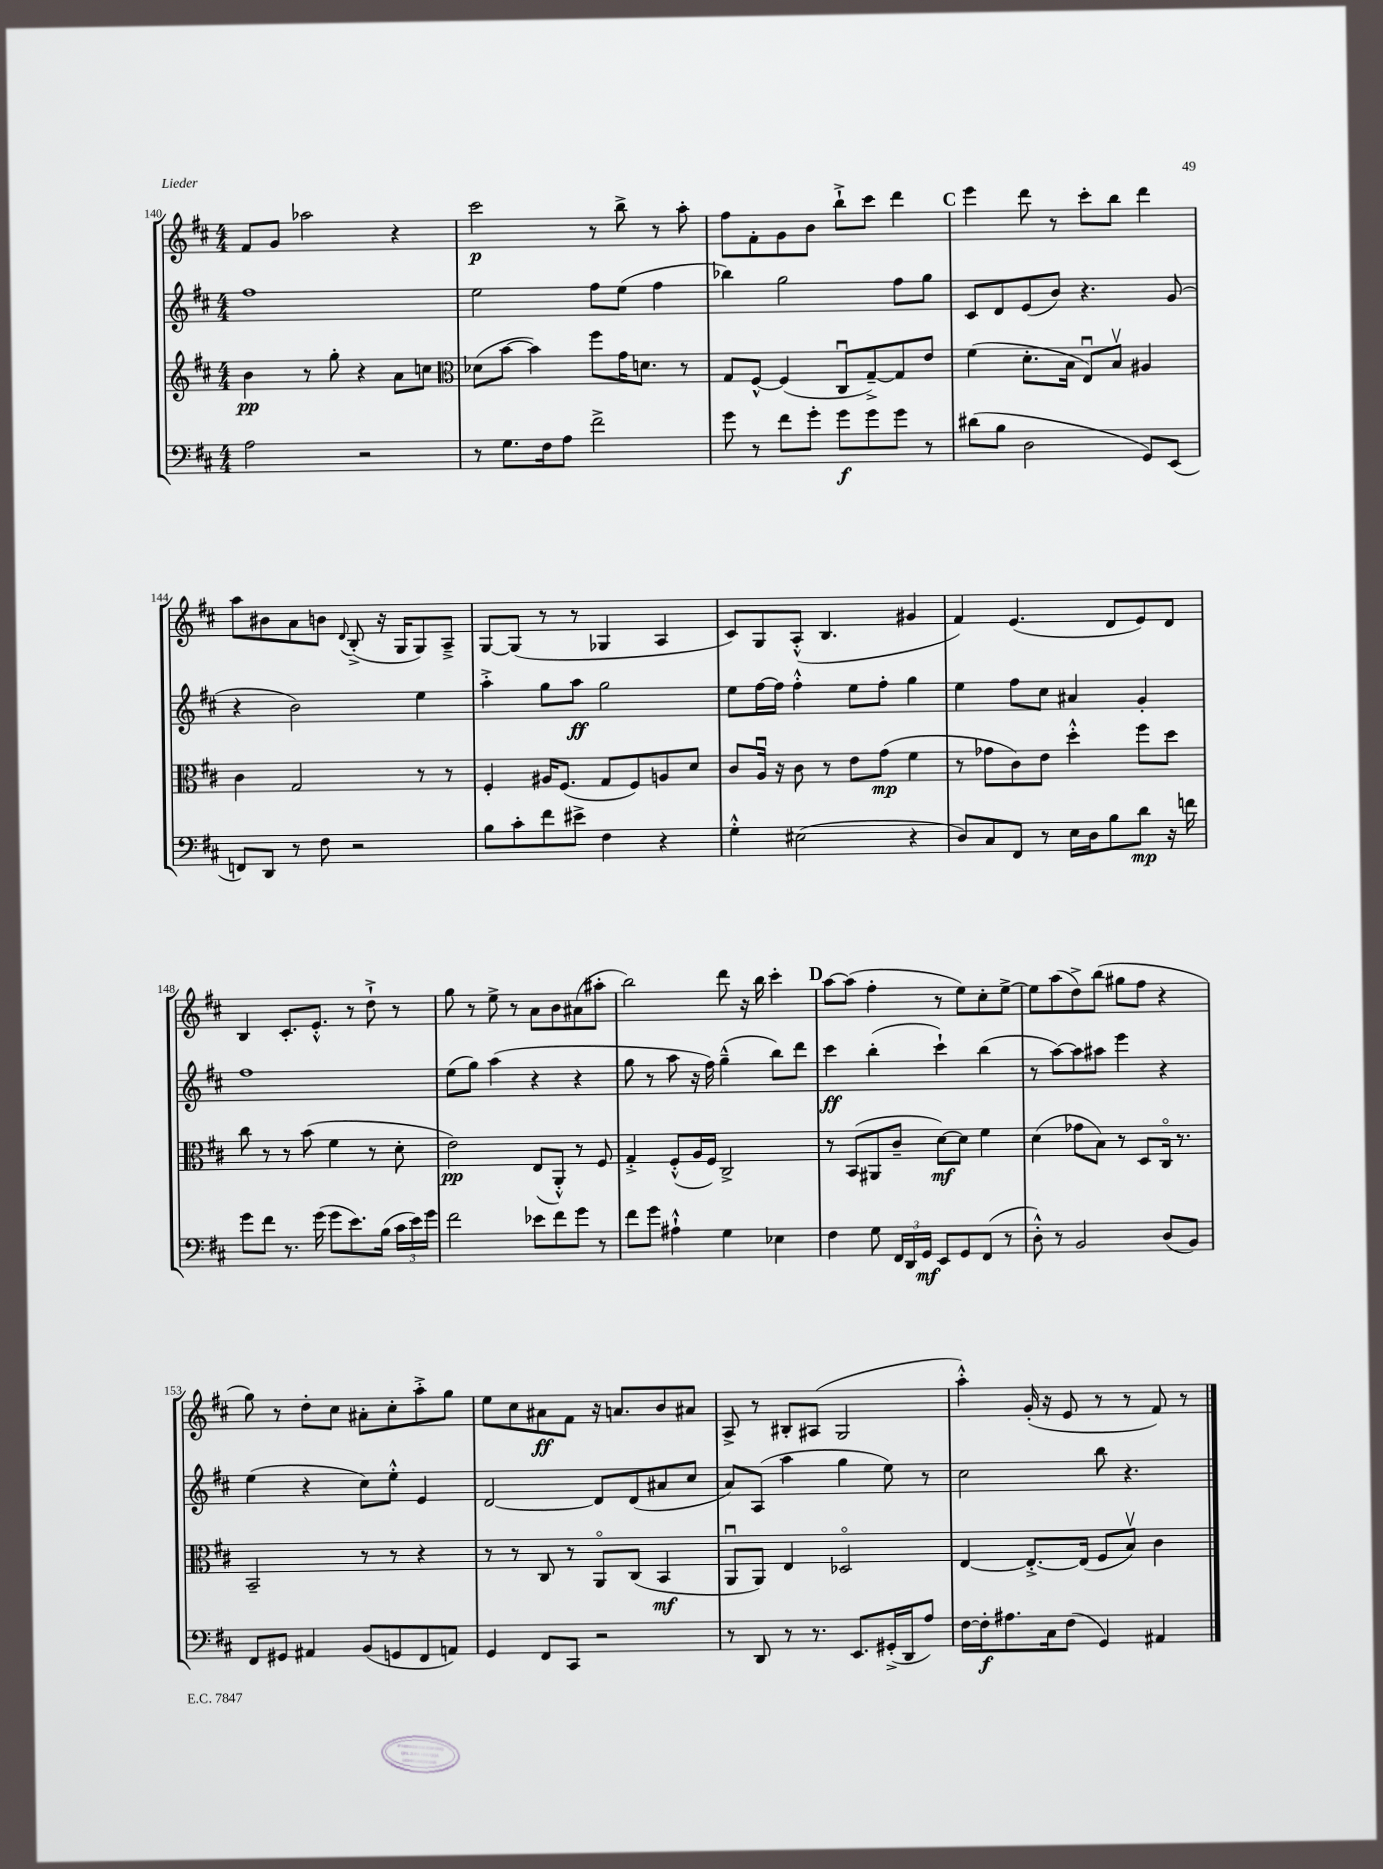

**kern	**kern	**kern	**kern
*staff4	*staff3	*staff2	*staff1
*clefF4	*clefG2	*clefG2	*clefG2
*k[f#c#]	*k[f#c#]	*k[f#c#]	*k[f#c#]
*M4/4	*M4/4	*M4/4	*M4/4
2A\	4b\	1ff#	8f#/L
.	.	.	8g/J
.	8r	.	2aa-\
.	8gg'\	.	.
2r	4r	.	.
.	8a\L	.	4r
.	8cc\J	.	.
=	=	=	=
*	*clefC3	*	*
8r	(8d-\L	2ee\	2ccc#\
8.G\L	[8b\J	.	.
.	4b\])	.	.
16F#\k	.	.	.
8A\J	.	.	.
2f#^\	8ff#\L	8ff#\L	8r
.	16g\K	(8ee\J	8bb^\
.	8.d\J	.	.
.	.	4ff#\	8r
.	8r	.	8aa'\
=	=	=	=
8g\	8G/L	4bb-\)	8ff#\L
8r	[8F#^^/J	.	8f#'\
8f#\L	(4F#/]	2gg\	8g\
8g'\J	.	.	8b\J
8g\L	8C#u/L	.	8bb`^\L
8g\	[8G~^/)	.	8ccc#\J
8g\J	8G/]	8ff#\L	4ddd\
8r	8e/J	8gg\J	.
=	=	=	=
(8d#\L	(4f#\	8c#/L	4eee\
8B\J	.	8d/	.
2D\	8.d'\L	(8e/	8ddd\
.	.	8b/J)	8r
.	16B\Jk	.	.
.	8Eu/L)	4.r	8ccc#'\L
.	8Bv/J	.	8bb\J
8GG/L)	4A#/	.	4ddd\
(8EE/J	.	(8g/	.
=	=	=	=
8FF/L)	4c#\	4r	8aa\L
8DD/J	.	.	8b#\
8r	2G/	2b\)	8a\
8F#\	.	.	8b\J
.	.	.	8qqd/
2r	.	.	(8B'^/
.	.	.	16r
.	.	.	16G/LK
.	8r	4ee\	8G/)
.	8r	.	8A~^/J
=	=	=	=
8B\L	4F#'/	4aa'^\	[8G/L
8c#'\	.	.	(8G/]J
8f#\	16A#/LK	8gg\L	8r
.	(8.F#/J	.	.
8e#^\J	.	8aa\J	8r
4F#\	8G/L	2gg\	4G-/
.	8F#/)	.	.
4r	8A/	.	4A/
.	8d/J	.	.
=	=	=	=
4G'^^\	8c#/L	8ee\L	8c#/L)
.	16Au/Jk	[16ff#\L	8G/
.	16r	16ff#\]JJ	.
(2E#\	8c#\	4ff#'^^\	(8A'^^/J
.	8r	.	4.B/
.	8e\L	8ee\L	.
.	(8g\J	8ff#'\J	.
4r	4f#\	4gg\	4g#/
=	=	=	=
8D/L)	8r	4ee\	4f#/)
8C#/	8g-\L	.	.
8FF#/J	8c#\)	8ff#\L	(4.e/
8r	8e\J	8cc#\J	.
16E\LL	4dd'^^\	4a#/	.
16D\J	.	.	.
8B\	.	.	8d/L
8d\J	8ff#\L	4g'/	8e/)
16r	8dd\J	.	8d/J
16f\	.	.	.
=	=	=	=
8g\L	8cc#\	1ff#	4B/
8f#\J	8r	.	.
8.r	8r	.	8.c#'/L
.	(8b\	.	.
(16g\	.	.	8.e'^^/J
8g\L	4f#\	.	.
8.e\)	.	.	8r
.	8r	.	8dd`^\
(16B\Jk	.	.	.
24c#\LL	8d'\	.	8r
24e\)	.	.	.
24g\JJ	.	.	.
=	=	=	=
2f#\	2e\)	(8ee\L	8gg\
.	.	8gg\J)	8r
.	.	(4aa\	8ee^\
.	.	.	8r
8e-\L	(8E/L	4r	8a\L
8f#\	8AA'^^/J)	.	8b\
8g\J	8r	4r	(8a#\
8r	8F#/	.	8aa#'\J
=	=	=	=
8f#\L	4G'^/	8gg\	2bb\)
8g\J	.	8r	.
4A#`^^\	(8F#'^^/L	8aa\	.
.	16A/L	16r	.
.	16F#/JJ)	16ff#\)	.
4G\	2C#^/	(4gg~^^\	8ddd\
.	.	.	16r
.	.	.	16bb\
4E-\	.	8bb\L)	4ccc#'\
.	.	8ddd\J	.
=	=	=	=
4F#\	8r	4ccc#\	[8aa\L
.	(8BB/L	.	(8aa\]J
8G\	8AA#/	(4bb'\	4ff#'\
24FF#/LL	8c#~/J	.	.
24DD/	.	.	.
24GG/JJ	.	.	.
8EE/L	[8d\L)	4ccc#`\)	8r
8GG/	8d\]J	.	8ee\L)
(8FF#/J	4f#\	(4bb\	8cc#'\
8r	.	.	[8ee^\J
=	=	=	=
8D'^^\)	(4d\	8r	8ee\]L
8r	.	[8aa\L)	(8aa\
2BB/	8g-\L	8aa\]	8dd^\)
.	8B\J)	8aa#\J	(8bb\J
.	8r	4eee\	8gg#\L
.	8D/L	.	8ff#\J
(8D/L	16C#o/Jk	4r	4r
.	8.r	.	.
8BB/J)	.	.	.
=	=	=	=
8FF#/L	2BB~/	(4ee\	8gg\)
8GG#/J	.	.	8r
4AA#/	.	4r	8dd'\L
.	.	.	8cc#\J
(8BB/L	8r	8cc#\L)	8a#'\L
8GG/	8r	8ee'^^\J	8cc#'\
8FF#/	4r	4e/	8aa'^\
8AA/J)	.	.	8gg\J
=	=	=	=
4GG/	8r	[2d/	8ee\L
.	8r	.	8cc#\
8FF#/L	8C#/	.	8a#\
8CC#/J	8r	.	8f#\J
2r	8AAo/L	8d/]L	16r
.	.	.	8.a/L
.	(8C#/J	(8d/	.
.	4BB/	8a#/	8b/
.	.	8cc#/J	8a#/J
=	=	=	=
8r	8AAu/L	8a/L)	8A^/
8DD/	8AA/J)	(8A/J	8r
8r	4E/	4aa\	8B#'/L
8.r	.	.	(8A#/J
.	2D-o/	4gg\	2G/
8.EE/L	.	.	.
(16GG#'^/L	.	8ee\)	.
16DD/J	.	.	.
8A/J)	.	8r	.
=	=	=	=
[16F#\LL	[4E/	2cc#\	4aa'^^\)
16F#'\]J	.	.	.
8.A#\	.	.	.
.	8.E'^/_L	.	(16g'/
16C#\k	.	.	16r
(8F#\J	.	.	8e/
.	(16E/]Jk	.	.
4GG/)	8F#/L	8bb\	8r
.	8Bv/J)	4.r	8r
4AA#/	4c#\	.	8f#/)
.	.	.	8r
==	==	==	==
*-	*-	*-	*-
